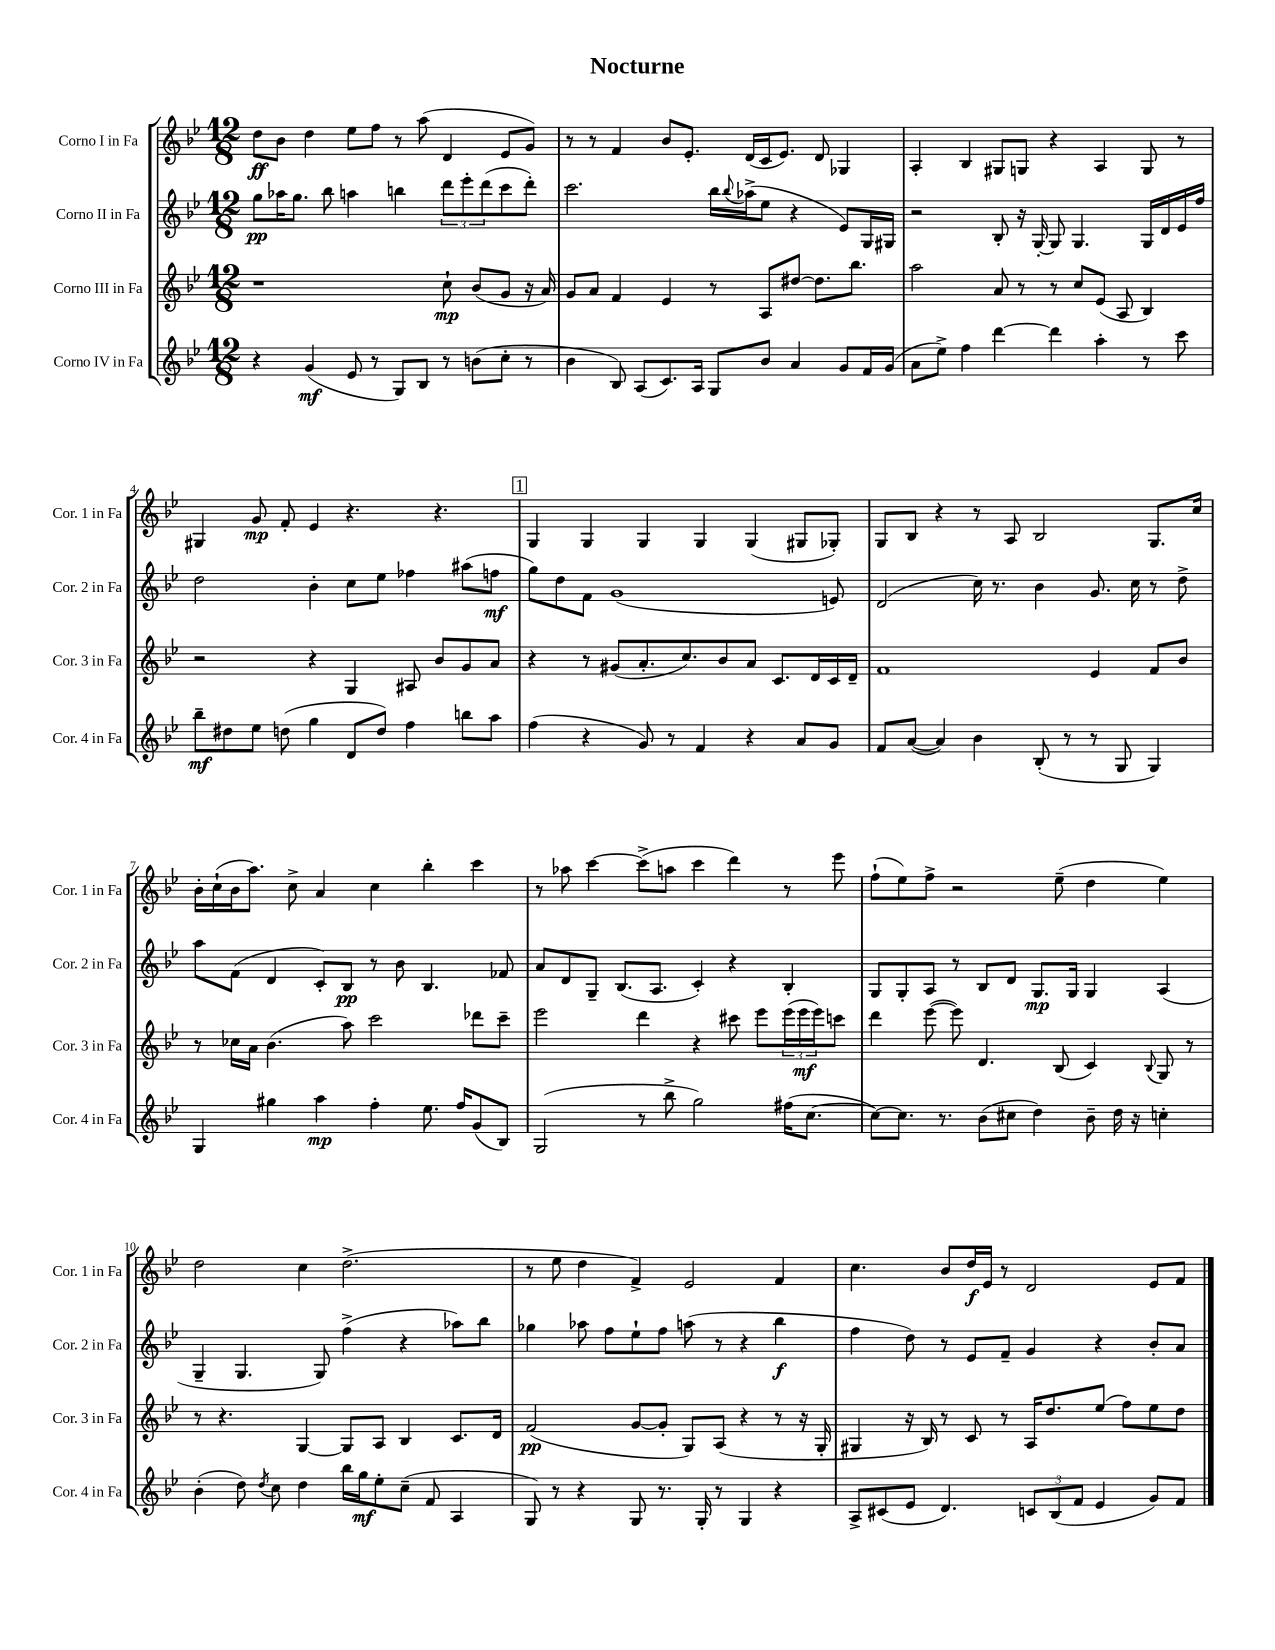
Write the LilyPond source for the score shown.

\header { title = "Nocturne" }
<<
\new StaffGroup <<
\new Staff = "s0" \with { instrumentName = "Corno I in Fa" shortInstrumentName = "Cor. 1 in Fa" } {
    \clef treble \key bes \major \numericTimeSignature \time 12/8
    d''8\ff bes'8 d''4 ees''8 f''8 r8 a''8( d'4 ees'8 g'8) |
    r8 r8 f'4 bes'8 ees'8.-. d'16( c'16 ees'8.) d'8 ges4 |
    a4-. bes4 gis8 g8 r4 a4 g8 r8 |
    gis4 g'8\mp f'8-. ees'4 r4. r4. |
    \mark \markup { \box "1" } g4 g4 g4 g4 g4( gis8 ges8-.) |
    g8 bes8 r4 r8 a8 bes2 g8. c''16 |
    bes'16-. c''16-!( bes'16 a''8.) c''8-> a'4 c''4 bes''4-. c'''4 |
    r8 aes''8 c'''4~ c'''8->( a''8 c'''4 d'''4) r8 ees'''8 |
    f''8-!( ees''8) f''8-> r2 ees''8--( d''4 ees''4) |
    d''2 c''4 d''2.->( |
    r8 ees''8 d''4 f'4->) ees'2 f'4 |
    c''4. bes'8 d''16\f ees'16 r8 d'2 ees'8 f'8 \bar "|." |
}
\new Staff = "s1" \with { instrumentName = "Corno II in Fa" shortInstrumentName = "Cor. 2 in Fa" } {
    \clef treble \key bes \major \numericTimeSignature \time 12/8
    g''8\pp aes''16 g''8. bes''8 a''4 b''4 \tuplet 3/2 { d'''8 ees'''8-. d'''8( } c'''8 d'''8-.) |
    c'''2. bes''16 \appoggiatura { bes''8 } aes''16->( ees''8 r4 ees'8) g16 gis16 |
    r2 bes8-. r16 g16~-. g8 g4. g16 d'16 ees'16 f''16 |
    d''2 bes'4-. c''8 ees''8 fes''4 ais''8( f''8\mf |
    \mark \markup { \box "1" } g''8) d''8 f'8 g'1( e'8) |
    d'2( c''16) r8. bes'4 g'8. c''16 r8 d''8-> |
    a''8 f'8( d'4 c'8-.) bes8\pp r8 bes'8 bes4. fes'8 |
    a'8 d'8 g8-- bes8.( a8. c'4-.) r4 bes4-. |
    g8 g8-. a8 r8 bes8 d'8 g8.\mp g16 g4 a4( |
    g4-- g4. g8) f''4->( r4 aes''8) bes''8 |
    ges''4 aes''8 f''8 ees''8-! f''8 a''8( r8 r4 bes''4\f |
    f''4 d''8) r8 ees'8 f'8-- g'4 r4 bes'8-. a'8 \bar "|." |
}
\new Staff = "s2" \with { instrumentName = "Corno III in Fa" shortInstrumentName = "Cor. 3 in Fa" } {
    \clef treble \key bes \major \numericTimeSignature \time 12/8
    r1 c''8-!\mp bes'8( g'8 r16 a'16) |
    g'8 a'8 f'4 ees'4 r8 a8 dis''8~ dis''8. bes''8. |
    a''2 a'8 r8 r8 c''8 ees'8( a8 bes4) |
    r2 r4 g4 ais8 bes'8 g'8 a'8 |
    \mark \markup { \box "1" } r4 r8 gis'8( a'8.-. c''8.) bes'8 a'8 c'8. d'16 c'16 d'16-- |
    f'1 ees'4 f'8 bes'8 |
    r8 ces''16 a'16 bes'4.( a''8) c'''2 des'''8 c'''8-- |
    ees'''2 d'''4 r4 cis'''8 ees'''8 \tuplet 3/2 { ees'''16( ees'''16\mf ees'''16) } c'''8 |
    d'''4 ees'''8~( ees'''8) d'4. bes8( c'4) \appoggiatura { bes8 } g8 r8 |
    r8 r4. g4~ g8 a8 bes4 c'8. d'16 |
    f'2\pp( g'8~ g'8-. g8) a8( r4 r8 r16 g16-. |
    gis4 r16 bes16) r8 c'8 r8 a16 d''8. ees''8( f''8) ees''8 d''8 \bar "|." |
}
\new Staff = "s3" \with { instrumentName = "Corno IV in Fa" shortInstrumentName = "Cor. 4 in Fa" } {
    \clef treble \key bes \major \numericTimeSignature \time 12/8
    r4 g'4\mf( ees'8 r8 g8) bes8 r8 b'8( c''8-. r8 |
    bes'4 bes8) a8( c'8.) a16 g8 bes'8 a'4 g'8 f'16 g'16( |
    a'8 ees''8->) f''4 d'''4~ d'''4 a''4-. r8 c'''8 |
    bes''8--\mf dis''8 ees''8 d''8( g''4 d'8 d''8) f''4 b''8 a''8 |
    \mark \markup { \box "1" } f''4( r4 g'8) r8 f'4 r4 a'8 g'8 |
    f'8 a'8~( a'4) bes'4 bes8-.( r8 r8 g8 g4) |
    g4 gis''4 a''4\mp f''4-. ees''8. f''16 g'8( bes8) |
    g2( r8 bes''8-> g''2) fis''16( c''8.~ |
    c''8~) c''8. r8. bes'8( cis''8 d''4) bes'8-- d''16 r16 c''4-. |
    bes'4-.( d''8) \acciaccatura { d''8 } c''8 d''4 bes''16 g''16\mf ees''8-. c''8--( f'8 a4 |
    g8) r8 r4 g8 r8. g16-. r8 g4 r4 |
    a8-> cis'8( ees'8 d'4.) \tuplet 3/2 { c'8 bes8( f'8 } ees'4 g'8) f'8 \bar "|." |
}
>>
>>
